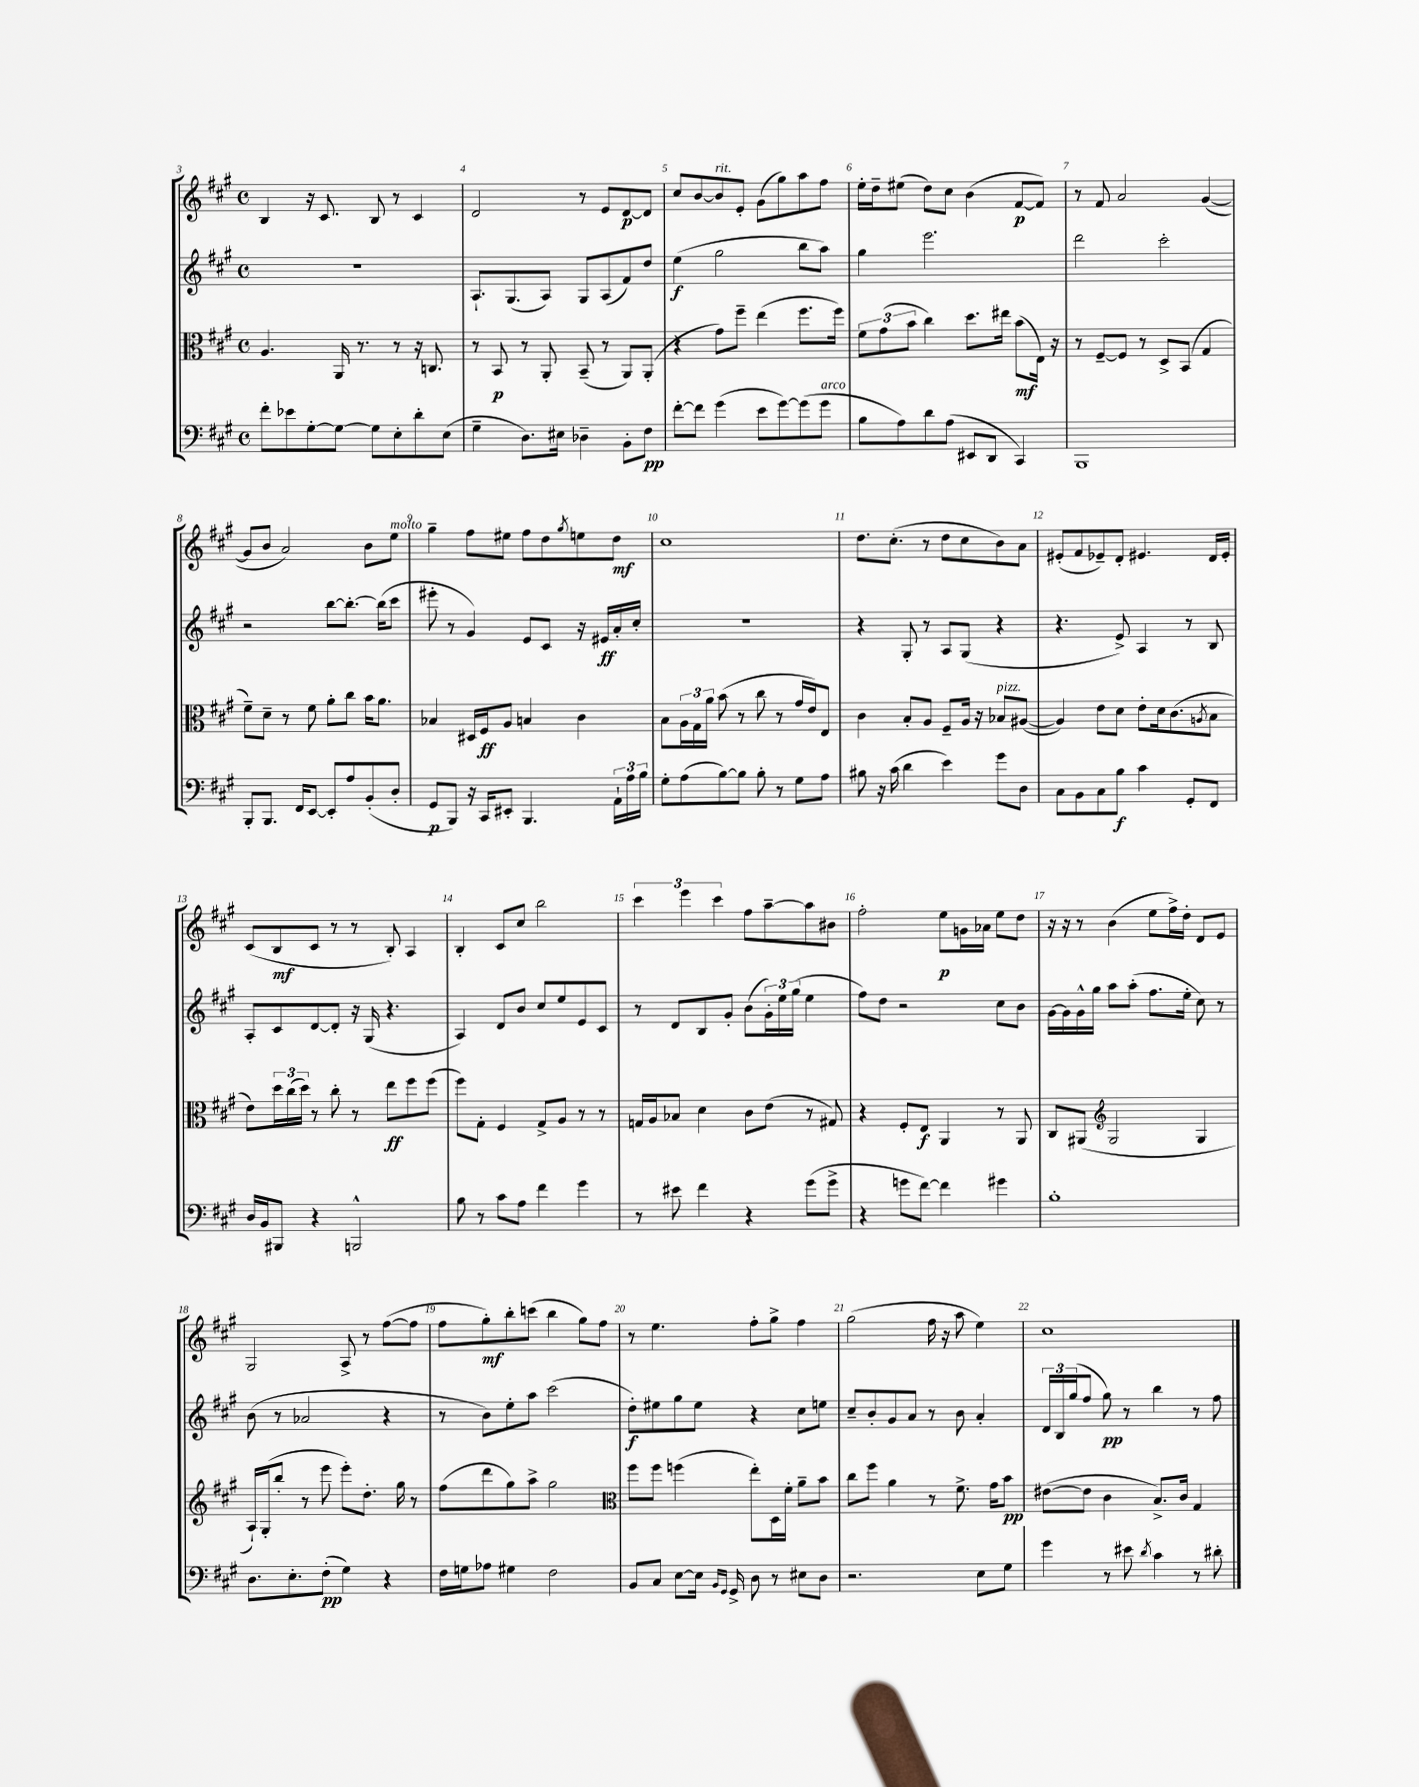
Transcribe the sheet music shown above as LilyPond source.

<<
\new StaffGroup <<
\new Staff = "s0" {
    \clef treble \key a \major \defaultTimeSignature \time 4/4
    b4 r16 cis'8. b8 r8 cis'4 |
    d'2 r8 e'8 d'8~\p d'8 |
    cis''8 b'8~ b'8^\markup { \italic "rit." } e'8-. gis'8( gis''8) a''8 fis''8 |
    e''16-. d''16-- eis''8( d''8) cis''8 b'4( fis'8~\p fis'8) |
    r8 fis'8 a'2 gis'4~( |
    gis'8 b'8 a'2) b'8 e''8^\markup { \italic "molto" } |
    gis''4-- fis''8 eis''8 fis''8 d''8 \acciaccatura { gis''8 } e''8 d''8\mf |
    cis''1 |
    d''8. cis''8.-.( r8 d''8 cis''8 b'8) a'8 |
    eis'8-.( fis'8 ees'8--) d'8-. eis'4. d'16 eis'16-. |
    cis'8( b8\mf cis'8 r8 r8 b8-.) a4 |
    b4-. cis'8 cis''8 b''2 |
    \tuplet 3/2 { cis'''4 e'''4 cis'''4 } fis''8 a''8~-- a''8 bis'8 |
    fis''2-. e''8\p g'16 aes'16 e''8 d''8 |
    r16 r16 r8 b'4( e''8 fis''16->) d''16-. d'8 e'8 |
    gis2 a8-> r8 fis''8~( fis''8 |
    fis''8 gis''8-.\mf) b''8-. c'''8( b''4 gis''8) fis''8 |
    r8 e''4. fis''8-. gis''8-> fis''4 |
    gis''2( fis''16 r16 a''8 e''4) |
    cis''1 \bar "|." |
}
\new Staff = "s1" {
    \clef treble \key a \major \defaultTimeSignature \time 4/4
    R1 |
    a8.-! gis8.( a8) gis8 a8( fis'8) d''8 |
    e''4\f( gis''2 b''8 a''8) |
    gis''4 e'''2. |
    d'''2 cis'''2-. |
    r2 b''8~ b''8.~-. b''16( cis'''8 |
    eis'''8-. r8 gis'4) e'8 cis'8 r16 eis'16\ff a'16-. cis''16-. |
    R1 |
    r4 gis8-. r8 a8 gis8( r4 |
    r4. e'8->) a4 r8 b8 |
    a8-. cis'8 d'8~ d'8-. r16 gis16( r4. |
    a4) d'8 b'8 cis''8 e''8 e'8 cis'8 |
    r8 d'8 b8 gis'8-. b'8( \tuplet 3/2 { gis'16-.) e''16 gis''16( } e''4 |
    fis''8) d''8 r2 cis''8 b'8 |
    gis'16~ gis'16 gis'16-^ gis''16 a''8 a''8-.( fis''8. e''16-. cis''8) r8 |
    b'8( r8 aes'2 r4 |
    r8 b'8) e''8-. a''8 cis'''2( |
    d''8-.\f) eis''8 gis''8 eis''8 r4 cis''8 e''8 |
    cis''8-- b'8-. gis'8 a'8 r8 b'8 a'4-. |
    \tuplet 3/2 { d'16 b16 gis''16( } fis''8 gis''8\pp) r8 b''4 r8 fis''8 \bar "|." |
}
\new Staff = "s2" {
    \clef alto \key a \major \defaultTimeSignature \time 4/4
    a4. a,16 r8. r8 r16 c8. |
    r8 b,8\p r8 a,8-. b,8--( r8 a,8) a,8-.( |
    r4 gis'8) fis''8-- e''4( fis''8. fis''16) |
    \tuplet 3/2 { fis'8 gis'8( b'8 } cis''4) d''8. eis''16 b'8\mf( e16) r16 |
    r8 fis8~-- fis8 r8 d8-> b,8( gis4 |
    fis'8--) d'8-- r8 fis'8 a'8-. cis''8 b'16 a'8. |
    bes4 dis16 fis16\ff a8 b4 cis'4 |
    b8 \tuplet 3/2 { a16 gis16 a'16 } b'8( r8 cis''8 r8 gis'16 e'16) e8 |
    cis'4 b8-. a8 fis8-- a16 r16 bes8^\markup { \italic "pizz." } ais8~( |
    ais4) e'8 d'8 e'8-. d'16 cis'8.( \acciaccatura { a8 } b8 |
    e'8) \tuplet 3/2 { d''16 cis''16( d''16) } r8 cis''8-. r8 e''8\ff fis''8 fis''8( |
    fis''8) gis8-. fis4 gis8-> a8 r8 r8 |
    g16 a16 bes8 d'4 cis'8 e'8( r8 gis8) |
    r4 fis8-. e8\f a,4 r8 a,8 |
    cis8 ais,8( \clef treble gis2 gis4 |
    a16-!) gis16-.( b''8-. r8 e'''8 e'''8-.) d''8.-. gis''16 r8 |
    fis''8( d'''8 gis''8) a''8-> gis''2 |
    \clef alto fis''8 fis''8 f''4( e''8-.) d16 fis'16-. a'8-- b'8 |
    cis''8 fis''8 a'4 r8 fis'8.-> gis'16 b'8\pp |
    eis'8~( eis'8 cis'4 b8.->) cis'16 gis4 \bar "|." |
}
\new Staff = "s3" {
    \clef bass \key a \major \defaultTimeSignature \time 4/4
    fis'8-. ees'8 gis8~-. gis8~ gis8 e8-. d'8-. e8( |
    gis4-- d8.) eis16 des4-- b,8-. fis8\pp |
    fis'8~-. fis'8 gis'4( e'8 gis'8~) gis'8( gis'8^\markup { \italic "arco" } |
    b8 a8) d'8 a8( eis,8 d,8 cis,4) |
    b,,1 |
    b,,8-. b,,8. fis,16 e,8~ e,8-. a8 b,8-.( d8-. |
    gis,8\p b,,8) r16 cis,16 eis,8-. b,,4. \tuplet 3/2 { a,16-! a16 b16 } |
    gis8-. a8( b8~) b8 b8-. r8 gis8 a8 |
    bis8 r16 cis'16( d'4 e'4) gis'8 d8 |
    cis8 b,8 cis8 b8\f cis'4 gis,8-. fis,8 |
    d16 b,16 bis,,8 r4 b,,2-^ |
    b8 r8 cis'8 a8 fis'4 gis'4 |
    r8 eis'8 fis'4 r4 gis'8( gis'8-> |
    r4 g'8 fis'8~) fis'4 gis'4 |
    b1-. |
    d8. e8.-. fis8-.\pp( gis4) r4 |
    fis16 g16 aes8 gis4 fis2 |
    b,8 cis8 e8~ e16 \grace { b,16 gis,16 } gis,16-> d8 r8 eis8 d8 |
    r2. e8 gis8 |
    gis'4 r8 eis'8 \acciaccatura { d'8 } cis'4 r8 dis'8-. \bar "|." |
}
>>
>>
\layout { \context { \Score currentBarNumber = #3 \override BarNumber.break-visibility = ##(#f #t #t) barNumberVisibility = #all-bar-numbers-visible } }
